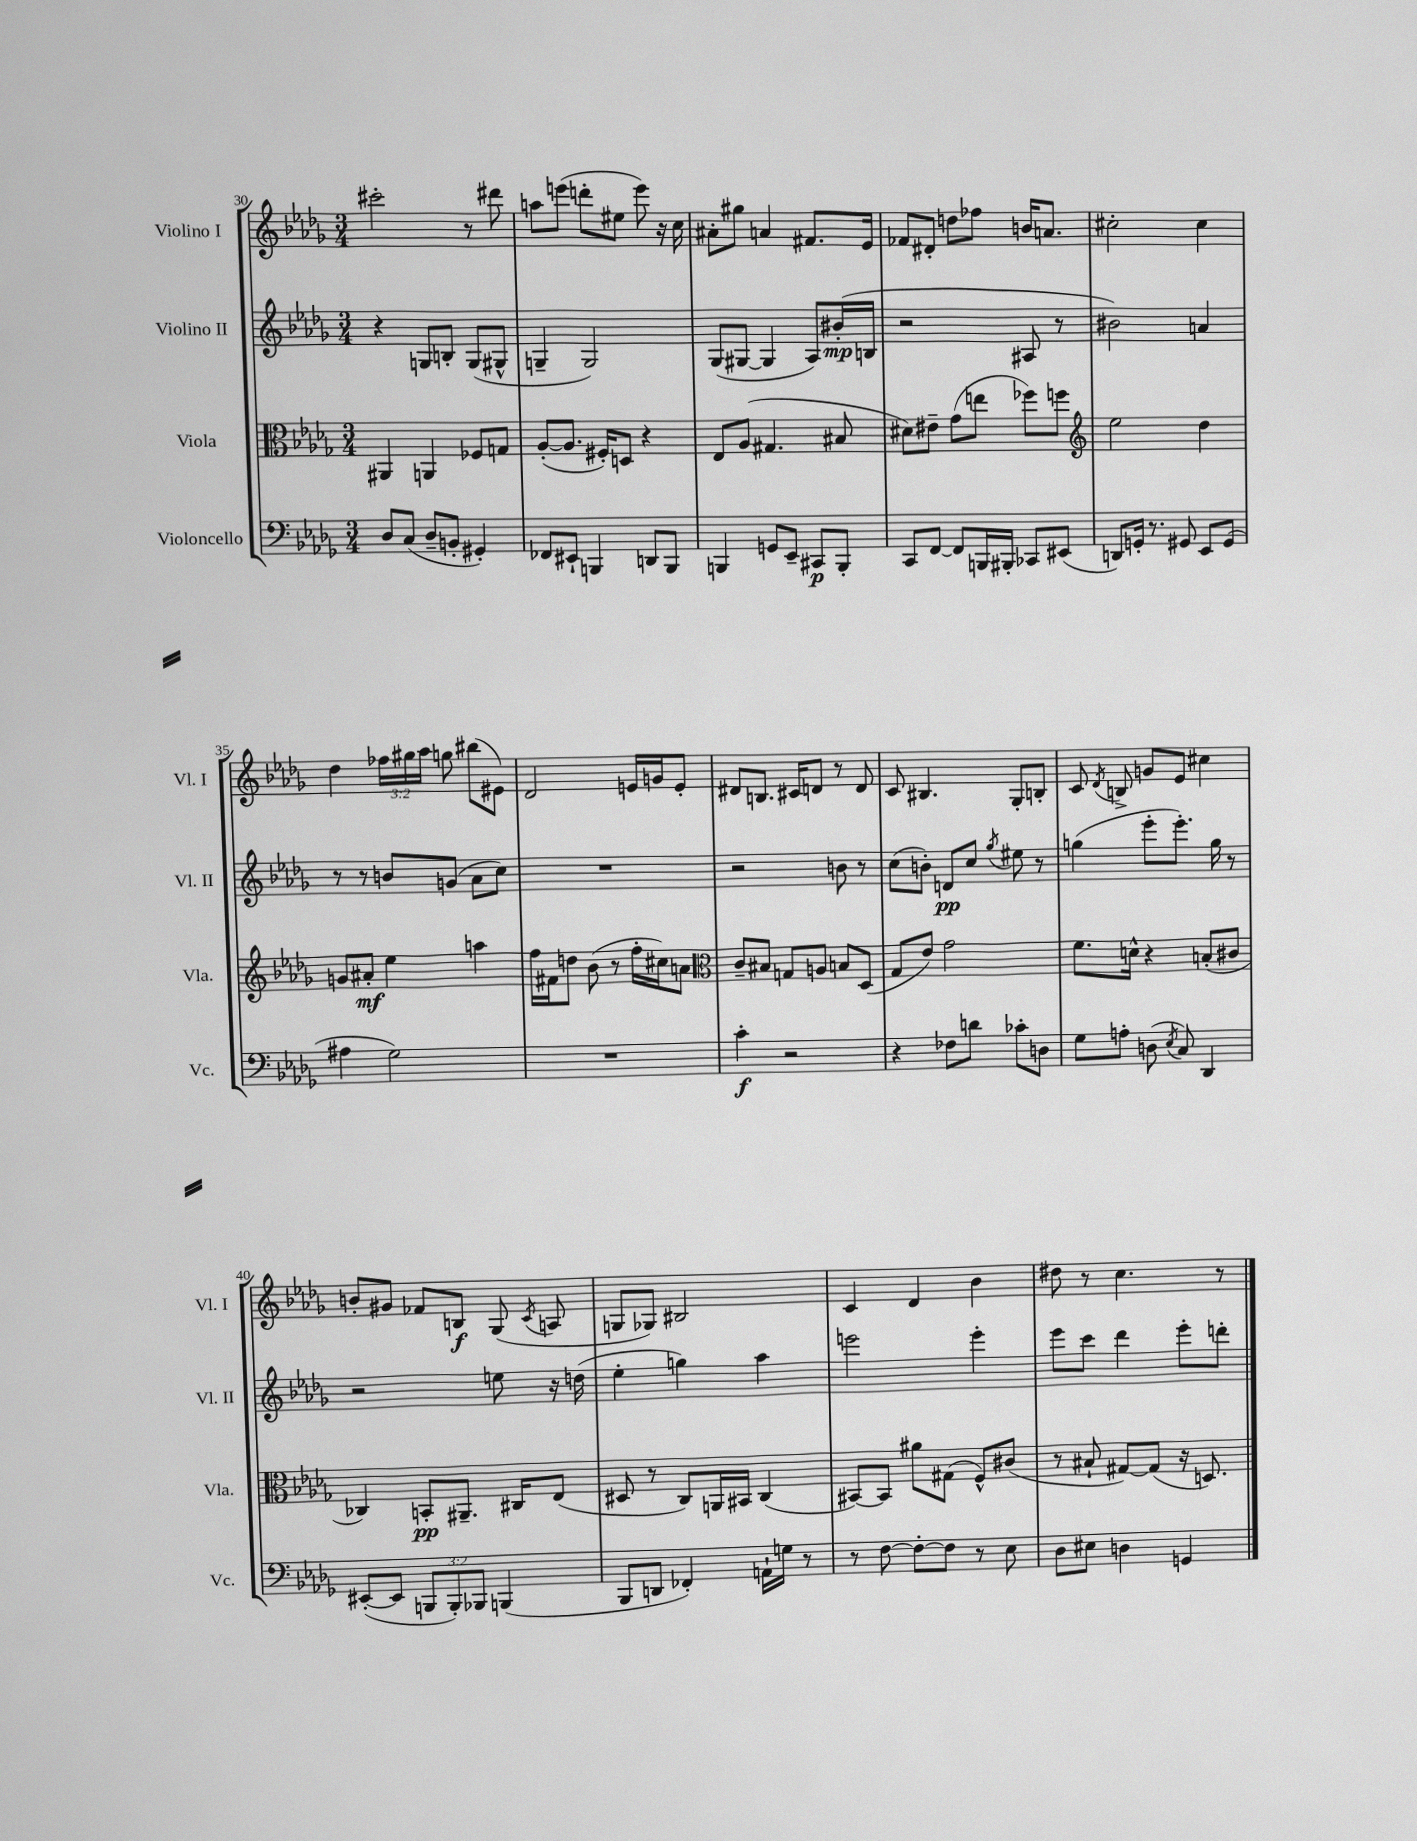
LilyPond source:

<<
\new StaffGroup <<
\new Staff = "s0" \with { instrumentName = "Violino I" shortInstrumentName = "Vl. I" } {
    \clef treble \key des \major \numericTimeSignature \time 3/4 \override Staff.TupletNumber.text = #tuplet-number::calc-fraction-text
    \autoBeamOff cis'''2-. r8 dis'''8 |
    a''8[ e'''8]( d'''8[-. eis''8] e'''8) r16 c''16 |
    ais'8[-. gis''8] a'4 fis'8.[ ees'16] |
    fes'8[ dis'8]-. d''8[ fes''8] b'16[ a'8.] |
    cis''2-. cis''4 |
    des''4 \tuplet 3/2 { fes''16[ gis''16 aes''16] } g''8 bis''8[( eis'8]) |
    des'2 e'16[ g'16 e'8]-. |
    dis'8[ b8.] cis'16[ d'8] r8 d'8 |
    c'8 bis4. ges8[-. b8]-. |
    c'8 \acciaccatura { des'8 } b8-> g'8[ ees'8] cis''4 |
    b'8[-. gis'8] fes'8[ b8]\f ges8( \acciaccatura { c'8 } a8 |
    g8[ ges8]) bis2 |
    c'4 des'4 bes'4 |
    dis''8 r8 c''4. r8 \bar "|." |
}
\new Staff = "s1" \with { instrumentName = "Violino II" shortInstrumentName = "Vl. II" } {
    \clef treble \key des \major \numericTimeSignature \time 3/4
    \autoBeamOff r4 g8[ b8]-. g8[( gis8]-^ |
    g4-- g2) |
    ges8[( gis8]~ gis4 aes8[) bis'16-.\mp( b16] |
    r2 ais8 r8 |
    bis'2) a'4 |
    r8 r8 b'8[ g'8]( aes'8[ c''8]) |
    R2. |
    r2 b'8 r8 |
    c''8[( b'8]-.) d'8[\pp c''8] \acciaccatura { ges''8 } eis''8 r8 |
    g''4( ees'''8[-. ees'''8.]-.) g''16 r8 |
    r2 e''8 r16 d''16( |
    ees''4-. g''4) aes''4 |
    e'''2 e'''4-. |
    ees'''8[ c'''8] des'''4 ees'''8[-. d'''8]-. \bar "|." |
}
\new Staff = "s2" \with { instrumentName = "Viola" shortInstrumentName = "Vla." } {
    \clef alto \key des \major \numericTimeSignature \time 3/4
    \autoBeamOff ais,4 a,4 fes8[ g8] |
    aes8[~-.( aes8.] fis16[-.) d8] r4 |
    ees8[ aes8]( gis4. bis8 |
    dis'8[) eis'8]-- ges'8[( e''8] fes''8[) f''8] |
    \clef treble ees''2 des''4 |
    g'8[ ais'8]-.\mf ees''4 a''4 |
    f''16[ fis'16 d''8] bes'8( r8 f''16[-. cis''16) a'8] |
    \clef alto c'8[-- bis8] g8[ a8] b8[ des8]( |
    ges8[ ees'8]) ges'2 |
    f'8.[ d'16]-^ r4 b8[-.( cis'8] |
    ces4) b,8[-.\pp ais,8.]-- cis16[ ees8]( |
    dis8 r8 c8[) a,16 bis,16] c4( |
    bis,8[~) bis,8] ais'8[ gis8]( f8[-^) cis'8]( |
    r8 bis8-! gis8[~) gis8]( r16 d8.) \bar "|." |
}
\new Staff = "s3" \with { instrumentName = "Violoncello" shortInstrumentName = "Vc." } {
    \clef bass \key des \major \numericTimeSignature \time 3/4 \override Staff.TupletNumber.text = #tuplet-number::calc-fraction-text
    \autoBeamOff des8[ c8]( des8[-- b,8]-. gis,4-.) |
    fes,8[ eis,8]-! b,,4 d,8[ b,,8] |
    b,,4 g,8[ ees,8]-- cis,8[\p b,,8]-. |
    c,8[ f,8]~ f,8[ b,,16 bis,,16]-. ces,8[ eis,8]( |
    d,8[) g,16]-. r8. gis,8 ees,8[ gis,8]( |
    ais4 ges2) |
    R2. |
    c'4-.\f r2 |
    r4 fes8[ d'8] ces'8[-. d8] |
    ges8[ a8]-. d8( \acciaccatura { ees8 } c8) des,4 |
    eis,8[~-.( eis,8] \tuplet 3/2 { b,,8[ b,,8-.) bes,,8] } b,,4( |
    bes,,8[ d,8] fes,4-.) a,16[-! g16] r8 |
    r8 f8~ f8[~-. f8] r8 ees8 |
    des8[ eis8] d4 g,4 \bar "|." |
}
>>
>>
\layout { \context { \Score currentBarNumber = #30 } }
